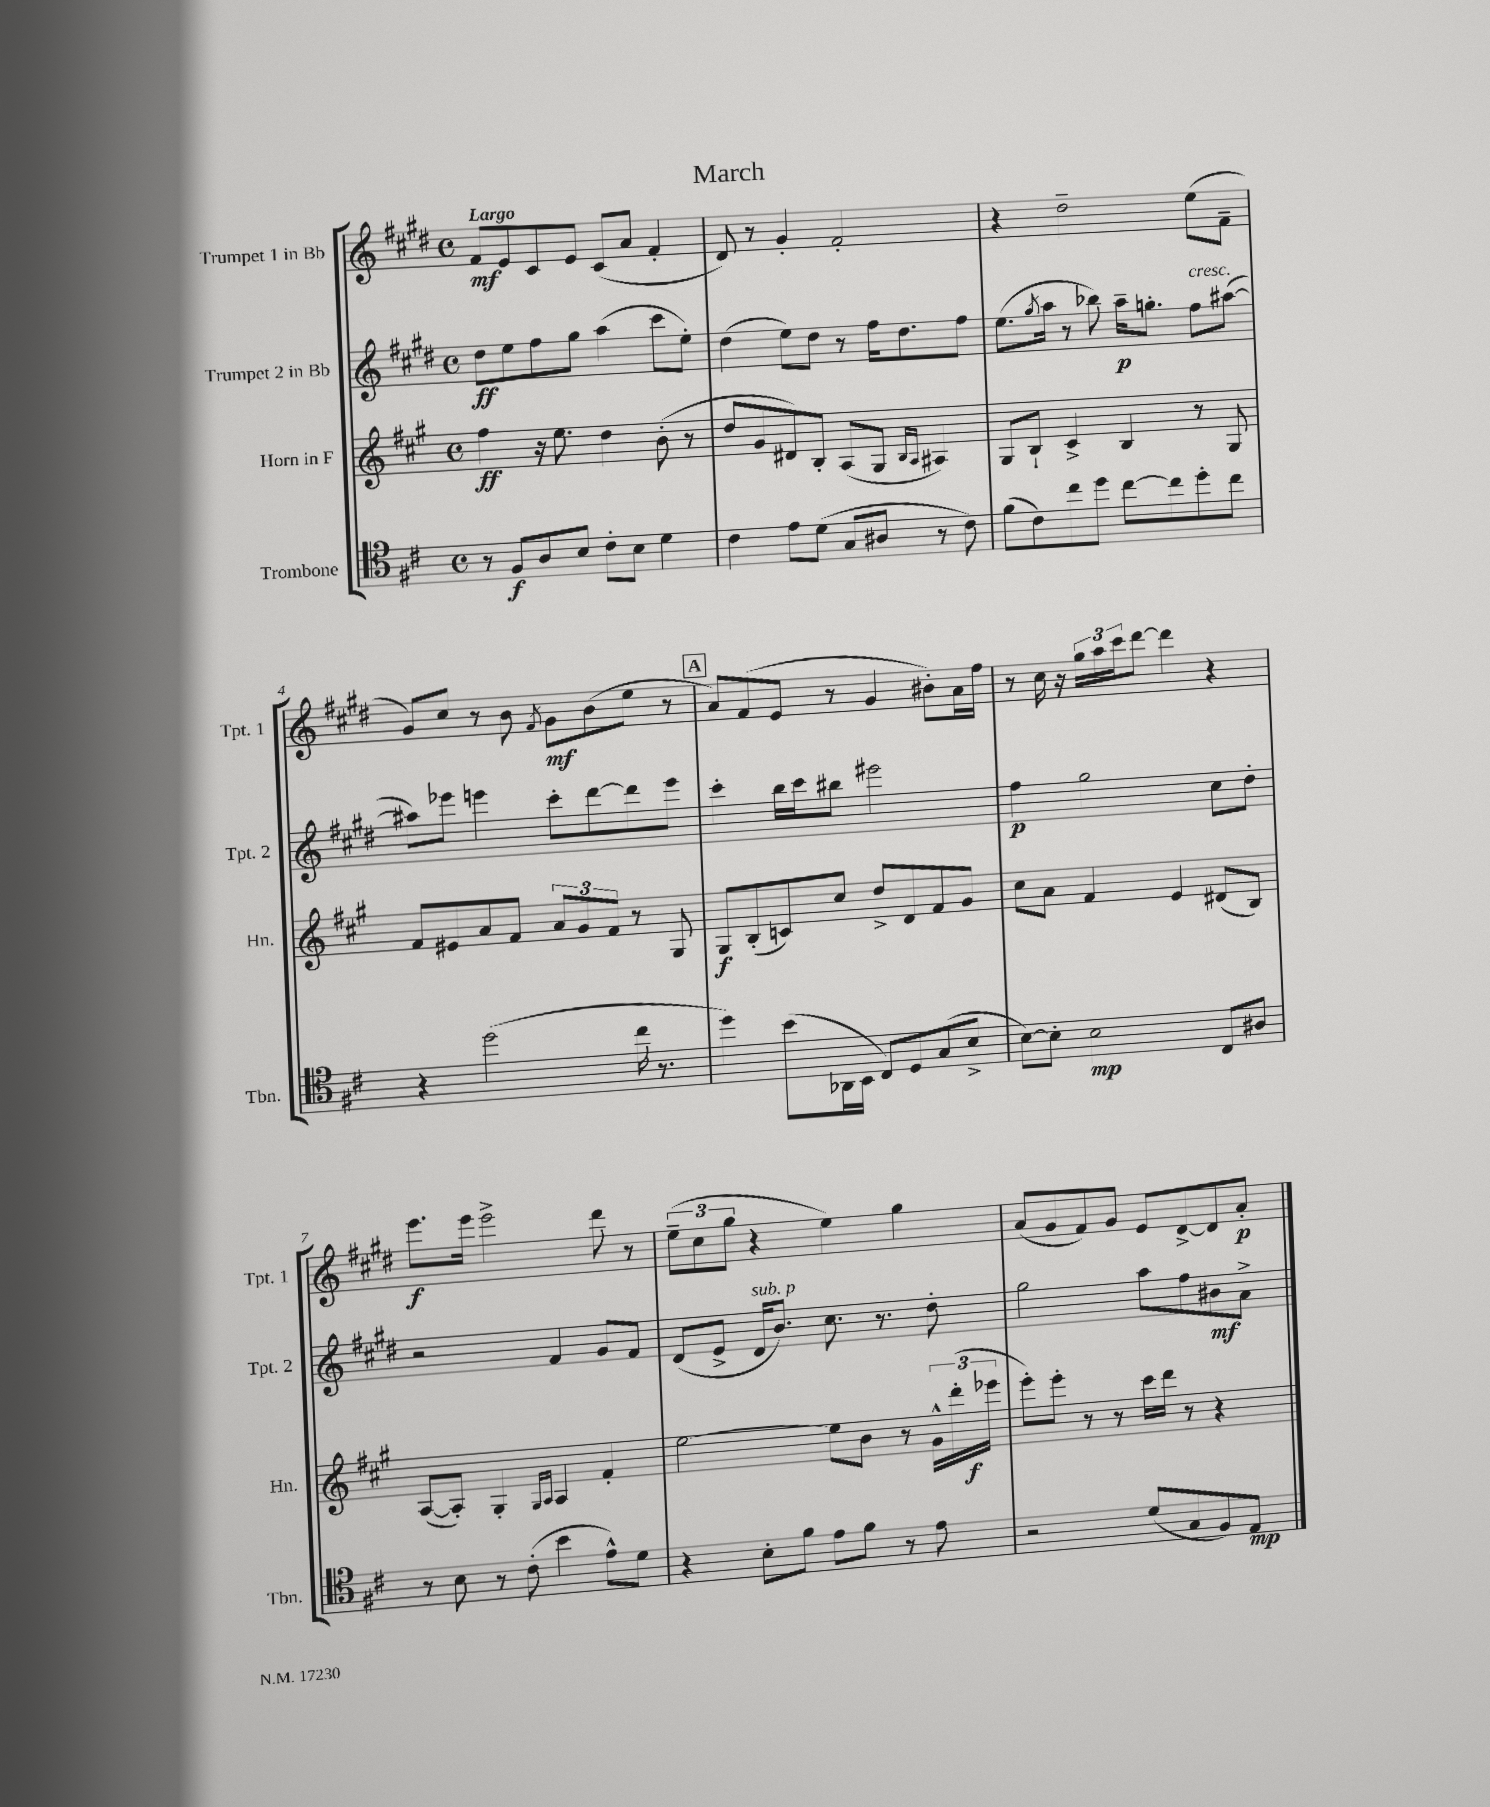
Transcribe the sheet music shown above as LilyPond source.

\header { title = "March" }
<<
\new StaffGroup <<
\new Staff = "s0" \with { instrumentName = "Trumpet 1 in Bb" shortInstrumentName = "Tpt. 1" } {
    \clef treble \key e \major \defaultTimeSignature \time 4/4 \tempo "Largo"
    fis'8\mf e'8 cis'8 e'8 cis'8( a'8 fis'4-. |
    dis'8) r8 gis'4-. fis'2-. |
    r4 dis''2-- e''8( fis'8-- |
    gis'8) cis''8 r8 b'8 \acciaccatura { fis'8 } gis'8\mf b'8( e''8 r8 |
    \mark \markup { \box "A" } a'8) fis'8( e'8 r8 gis'4 bis'8-.) a'16 fis''16 |
    r8 cis''16 r16 \tuplet 3/2 { gis''16 a''16 cis'''16 } dis'''8~ dis'''4 r4 |
    e'''8.\f e'''16 e'''2-> dis'''8 r8 |
    \tuplet 3/2 { e''8--( cis''8 gis''8 } r4 e''4) gis''4 |
    a'8( gis'8 fis'8) gis'8 e'8 dis'8~-> dis'8 a'8-.\p \bar "|." |
}
\new Staff = "s1" \with { instrumentName = "Trumpet 2 in Bb" shortInstrumentName = "Tpt. 2" } {
    \clef treble \key e \major \defaultTimeSignature \time 4/4
    dis''8\ff e''8 fis''8 gis''8 a''4( cis'''8 e''8-.) |
    dis''4( e''8) dis''8 r8 fis''16 dis''8. fis''8 |
    e''8.( \acciaccatura { gis''8 } a''16 r8 bes''8) a''16--\p g''8.-. fis''8^\markup { \italic "cresc." } ais''8~( |
    ais''8) ees'''8 e'''4 cis'''8-. dis'''8~ dis'''8 e'''8 |
    \mark \markup { \box "A" } cis'''4-. b''16 cis'''16 bis''8 eis'''2 |
    fis''4\p gis''2 cis''8 dis''8-. |
    r2 fis'4 gis'8 fis'8 |
    dis'8( e'8-> dis'16^\markup { \italic "sub. p" } b'8.) cis''8. r8. dis''8-. |
    gis''2 a''8 fis''8 bis'8\mf a'8-> \bar "|." |
}
\new Staff = "s2" \with { instrumentName = "Horn in F" shortInstrumentName = "Hn." } {
    \clef treble \key a \major \defaultTimeSignature \time 4/4
    fis''4\ff r16 e''8. d''4 b'8-.( r8 |
    d''8 gis'8 dis'8) b8-. a8( gis8 \grace { b16 a16 } ais4) |
    gis8 b8-! cis'4-> b4 r8 gis8 |
    fis'8 eis'8 a'8 fis'8 \tuplet 3/2 { a'8 gis'8 fis'8 } r8 gis8 |
    \mark \markup { \box "A" } gis8\f b8-.( c'8) cis''8 d''8-> d'8 fis'8 gis'8 |
    cis''8 a'8 fis'4 e'4 dis'8( b8) |
    a8~( a8-.) gis4-. \grace { gis16 a16 } a4 fis'4-. |
    e''2~ e''8 b'8 r8 \tuplet 3/2 { gis'16-^ d'''16-.( ees'''16\f } |
    e'''8-.) e'''8-. r8 r8 cis'''16 d'''16 r8 r4 \bar "|." |
}
\new Staff = "s3" \with { instrumentName = "Trombone" shortInstrumentName = "Tbn." } {
    \clef tenor \key d \major \defaultTimeSignature \time 4/4
    r8 fis8\f a8 b8 cis'8-. b8 d'4 |
    cis'4 e'8 d'8( g8 ais8 r8 cis'8) |
    fis'8( cis'8) cis''8 d''8 cis''8~ cis''8 d''8-. cis''8 |
    r4 d''2( cis''16 r8. |
    \mark \markup { \box "A" } d''4) b'8( aes,16 b,16 cis8) d8 g8( b8-> |
    b8~) b8-. b2\mp cis8 ais8 |
    r8 b8 r8 cis'8-.( b'4 e'8-^) d'8 |
    r4 b8-. fis'8 e'8 fis'8 r8 e'8 |
    r2 d'8( g8 fis8) e8\mp \bar "|." |
}
>>
>>
